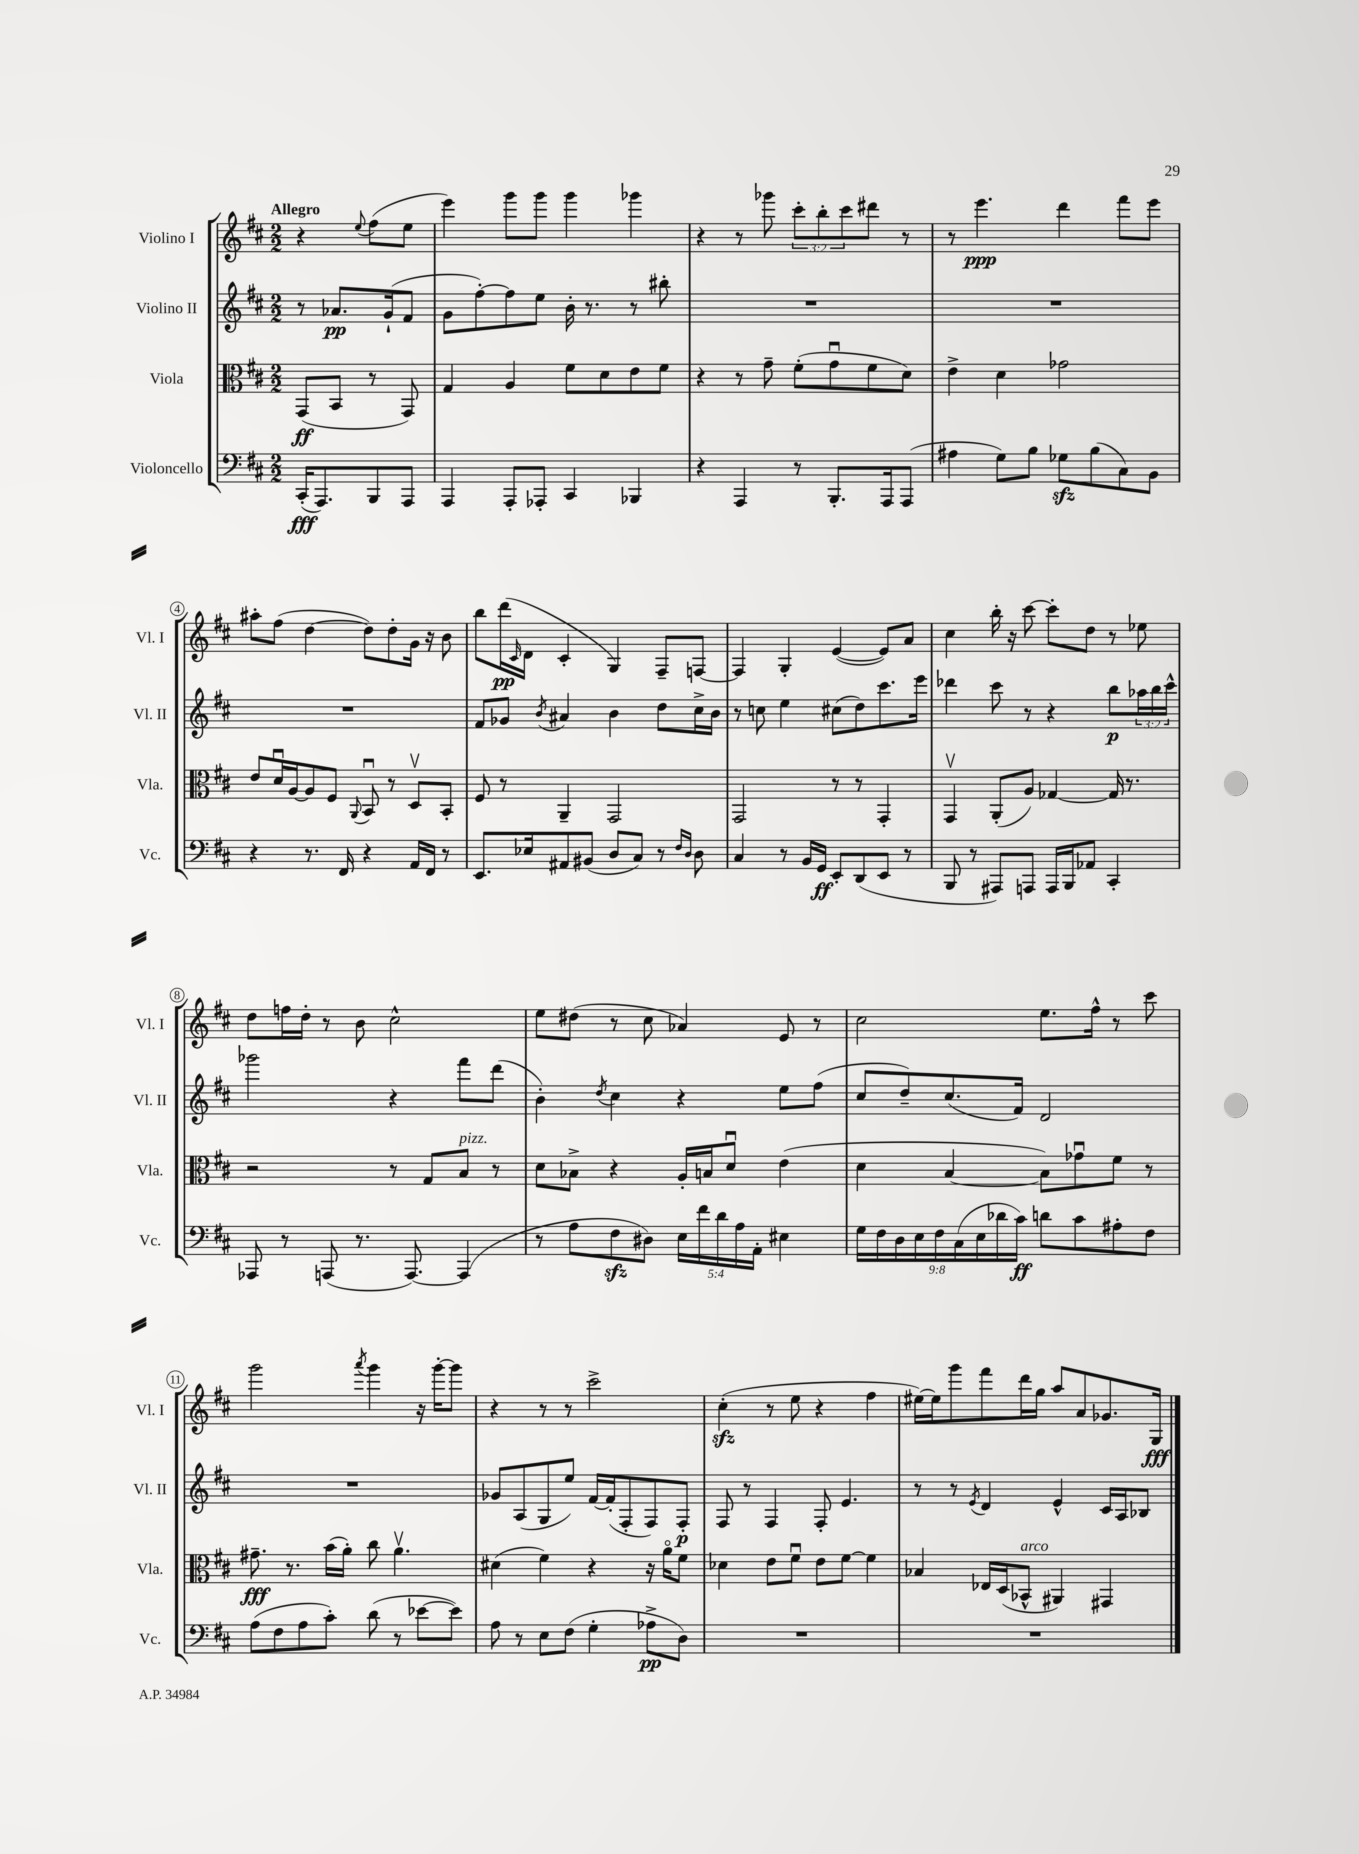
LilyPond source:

<<
\new StaffGroup <<
\new Staff = "s0" \with { instrumentName = "Violino I" shortInstrumentName = "Vl. I" } {
    \clef treble \key d \major \numericTimeSignature \time 2/2 \override Staff.TupletNumber.text = #tuplet-number::calc-fraction-text \partial 2 \tempo "Allegro"
    r4 \appoggiatura { e''8 } fis''8( e''8 |
    e'''4) g'''8 g'''8 g'''4 ges'''4 |
    r4 r8 ges'''8 \tuplet 3/2 { cis'''8-. b''8-. cis'''8 } dis'''8 r8 |
    r8 e'''4.\ppp d'''4 fis'''8 e'''8 |
    ais''8-. fis''8( d''4~ d''8) d''8-. g'16 r16 b'8 |
    b''8 d'''16\pp( \grace { cis'16 } d'16 cis'4-. g4) fis8-- f8~ |
    f4 g4-. e'4~( e'8) a'8 |
    cis''4 b''16-. r16 cis'''8~ cis'''8-. d''8 r8 ees''8 |
    d''8 f''16 d''16-. r8 b'8 cis''2-^ |
    e''8 dis''8( r8 cis''8 aes'4) e'8 r8 |
    cis''2 e''8. fis''16-^ r8 cis'''8 |
    g'''2 \acciaccatura { a'''8 } g'''4 r16 g'''16~-. g'''8 |
    r4 r8 r8 cis'''2-> |
    cis''4-.\sfz( r8 e''8 r4 fis''4 |
    eis''16~) eis''16 g'''8 fis'''8 d'''16 g''16 a''8 a'8 ges'8. g16\fff \bar "|." |
}
\new Staff = "s1" \with { instrumentName = "Violino II" shortInstrumentName = "Vl. II" } {
    \clef treble \key d \major \numericTimeSignature \time 2/2 \override Staff.TupletNumber.text = #tuplet-number::calc-fraction-text \partial 2
    r8 aes'8.\pp g'16-!( fis'8 |
    g'8 fis''8~-.) fis''8 e''8 b'16-. r8. r8 bis''8-. |
    R1 |
    R1 |
    R1 |
    fis'8 ges'8 \acciaccatura { b'8 } ais'4 b'4 d''8 cis''16-> b'16 |
    r8 c''8 e''4 cis''8( d''8) cis'''8. e'''16 |
    des'''4 cis'''8 r8 r4 b''8\p \tuplet 3/2 { aes''16 b''16 cis'''16-^ } |
    ges'''2 r4 fis'''8 d'''8( |
    b'4-.) \acciaccatura { d''8 } cis''4 r4 e''8 fis''8( |
    cis''8 d''8--) cis''8.( fis'16) d'2 |
    R1 |
    ges'8 a8( g8 e''8) fis'16~ fis'16-.( fis8-. fis8) fis8-.\p |
    fis8 r8 fis4 fis8-. e'4. |
    r8 r8 \acciaccatura { e'8 } d'4 e'4-^ cis'16 a16 bes8 \bar "|." |
}
\new Staff = "s2" \with { instrumentName = "Viola" shortInstrumentName = "Vla." } {
    \clef alto \key d \major \numericTimeSignature \time 2/2 \partial 2
    g,8\ff( b,8 r8 g,8) |
    g4 a4 fis'8 d'8 e'8 fis'8 |
    r4 r8 g'8-- fis'8-.( g'8\downbow fis'8 d'8) |
    e'4-> d'4 ges'2 |
    e'8 d'16\downbow a16~ a8 fis8 \appoggiatura { a,8 } b,8\downbow r8 d8\upbow b,8-. |
    fis8 r8 a,4-- g,2 |
    g,2 r8 r8 g,4-. |
    g,4\upbow a,8-.( a8) ges4~ ges16 r8. |
    r2 r8 g8 b8^\markup { \italic "pizz." } r8 |
    d'8 bes8-> r4 a16-. b16 d'8\downbow e'4( |
    d'4 b4~ b8) ges'8\downbow fis'8 r8 |
    gis'8.--\fff r8. b'16( a'16-.) cis''8 a'4.\upbow |
    dis'4( fis'4) r4 r16 a'16\flageolet fis'8 |
    des'4 e'8 fis'8\downbow e'8 fis'8~ fis'4 |
    bes4 ees16 d16( bes,8-^^\markup { \italic "arco" } ais,4) gis,4 \bar "|." |
}
\new Staff = "s3" \with { instrumentName = "Violoncello" shortInstrumentName = "Vc." } {
    \clef bass \key d \major \numericTimeSignature \time 2/2 \override Staff.TupletNumber.text = #tuplet-number::calc-fraction-text \partial 2
    cis,16-.\fff( a,,8.) b,,8 a,,8 |
    a,,4 a,,8-. aes,,8-. cis,4 bes,,4 |
    r4 a,,4 r8 b,,8.-. a,,16 a,,8( |
    ais4 g8) b8 ges8\sfz b8( cis8) b,8 |
    r4 r8. fis,16 r4 a,16 fis,16 r8 |
    e,8. ees16 ais,8 bis,8( d8 cis8) r8 \grace { fis16 d16 } d8 |
    cis4 r8 b,16 g,16\ff e,8-. d,8( e,8 r8 |
    b,,8 r8 ais,,8) a,,8 a,,16 b,,16 aes,8 cis,4-. |
    aes,,8 r8 a,,8( r8. a,,8.~) a,,4( |
    r8 a8 fis8\sfz dis8) \tuplet 5/4 { e16 fis'16 d'16 a16 a,16-. } eis4 |
    \tuplet 9/8 { g16 fis16 d16 e16 fis16 cis16( e16 des'16 cis'16\ff) } d'8 cis'8 ais8-. fis8 |
    a8( fis8 a8 cis'8-.) d'8( r8 ees'8~ ees'8) |
    a8 r8 e8 fis8( g4-. aes8->\pp d8) |
    R1 |
    R1 \bar "|." |
}
>>
>>
\layout { \context { \Score \override BarNumber.stencil = #(make-stencil-circler 0.1 0.3 ly:text-interface::print) } }
